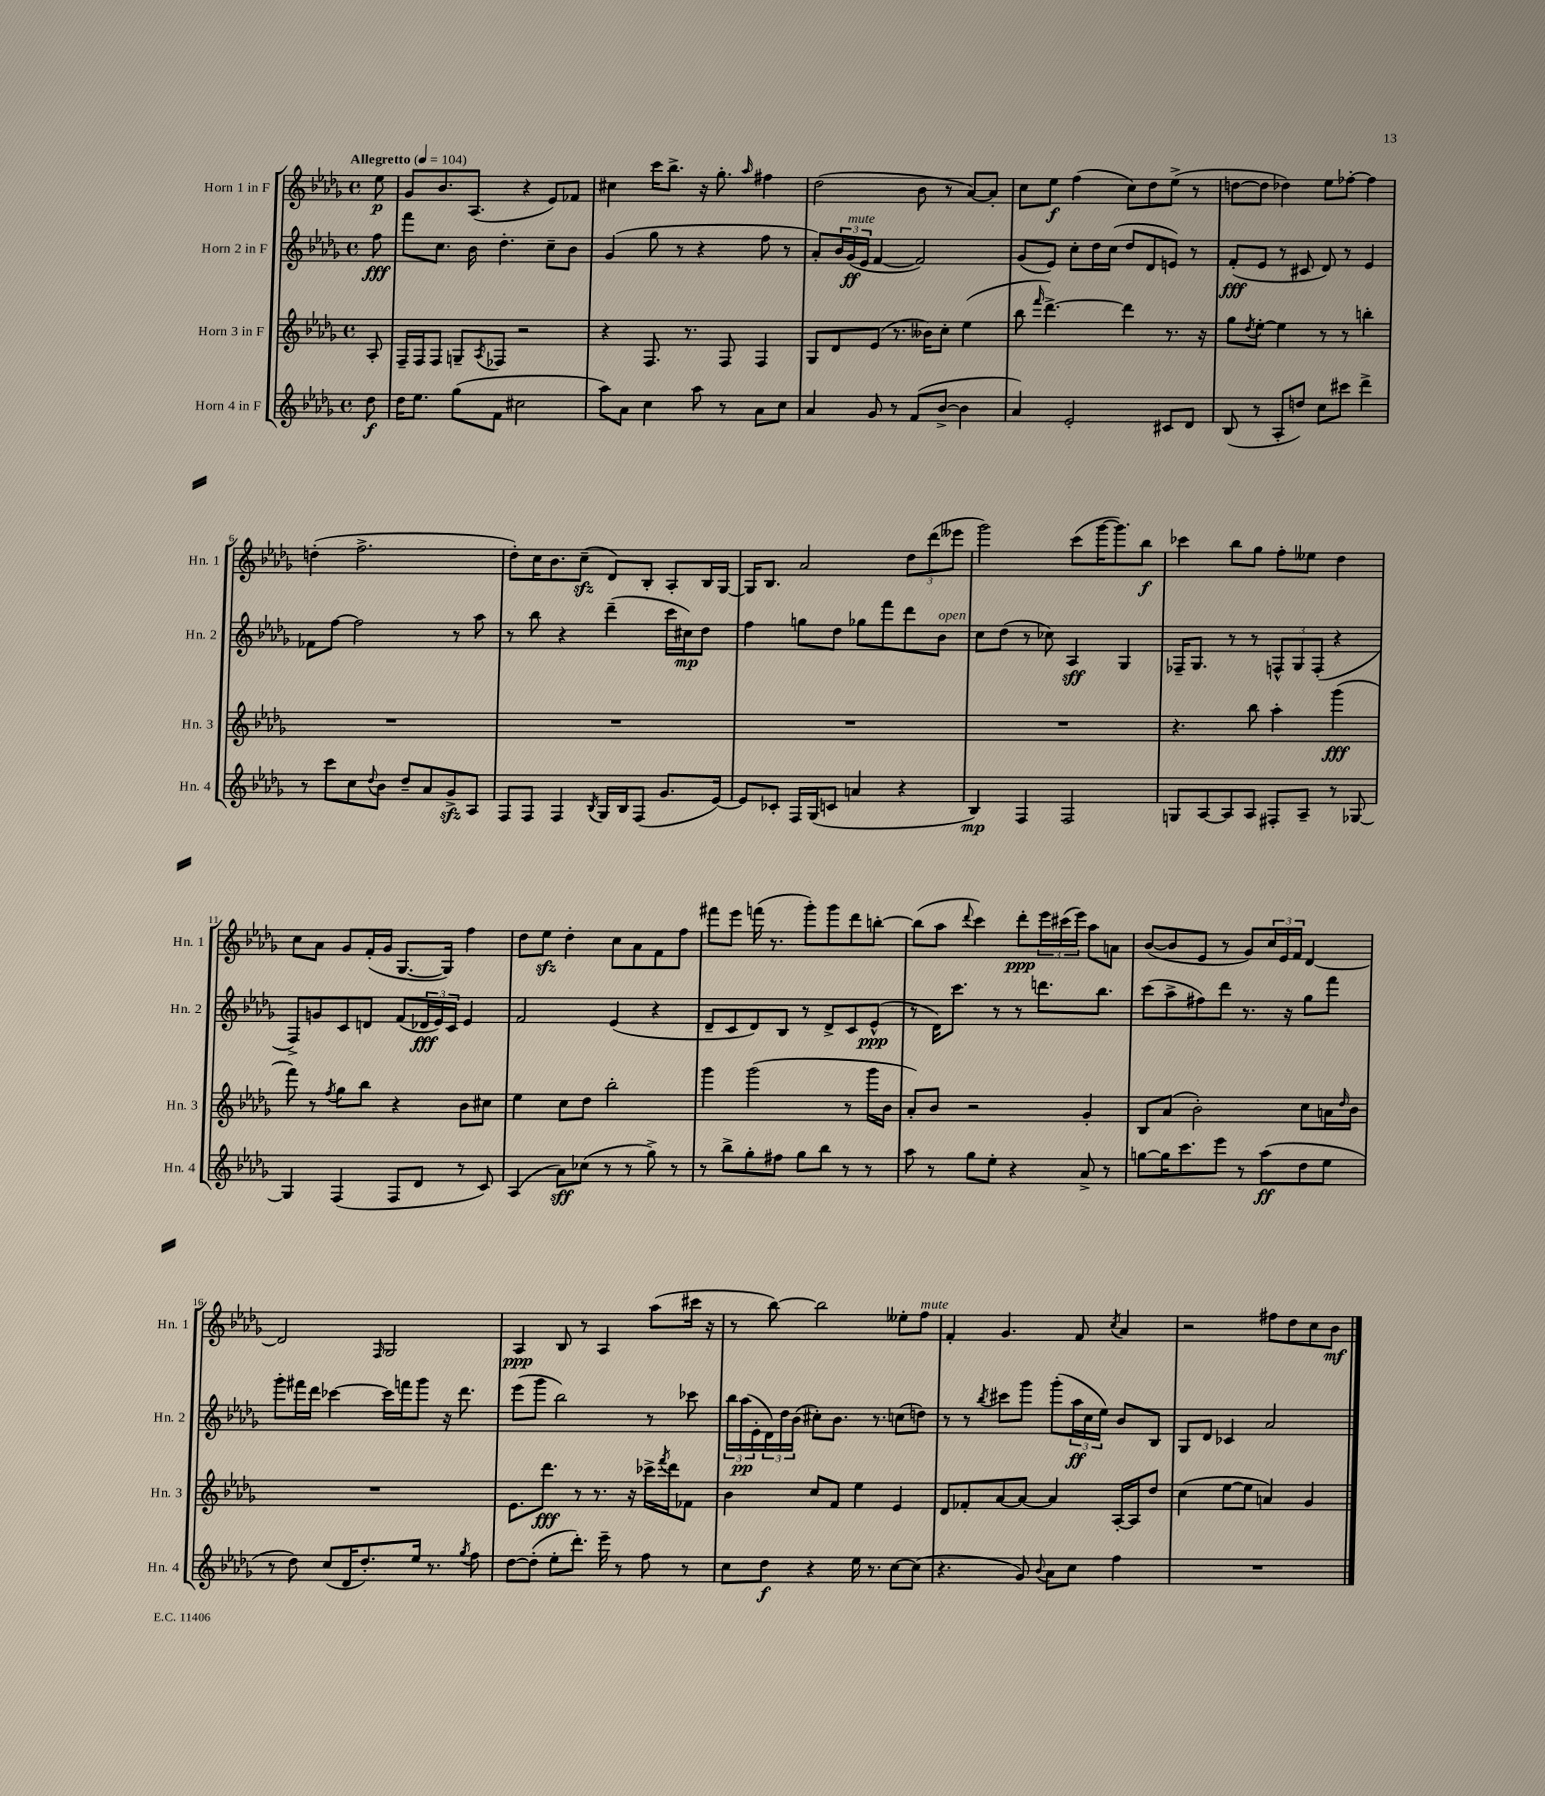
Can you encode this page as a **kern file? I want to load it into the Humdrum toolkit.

**kern	**kern	**kern	**kern
*staff4	*staff3	*staff2	*staff1
*clefG2	*clefG2	*clefG2	*clefG2
*k[b-e-a-d-g-]	*k[b-e-a-d-g-]	*k[b-e-a-d-g-]	*k[b-e-a-d-g-]
*M4/4	*M4/4	*M4/4	*M4/4
*met(c)	*met(c)	*met(c)	*met(c)
*MM104	*MM104	*MM104	*MM104
8dd-\	8A-'/	8ff\	8ee-\
=	=	=	=
16dd-\LK	16F~/LL	8fff\L	8g-/L
8.ee-\J	16F/J	.	.
.	8F/J	8.cc\J	8.b-/
(8gg-\L	8G~/L	.	.
.	.	16b-\	(8.A-/J
.	8qA-/	.	.
8f\J	8F-/J	4.dd-'\	.
2cc#\	2r	.	4r
.	.	8cc~\L	8e-/L)
.	.	8b-\J	8f-/J
=	=	=	=
8aa-\L)	4r	(4g-/	4cc#\
8a-\J	.	.	.
4cc\	8.F/	8gg-\	16ccc\LK
.	.	.	8.bb-^\J
.	.	8r	.
.	8.r	.	.
8aa-\	.	4r	16r
.	.	.	8.gg-'\
8r	8F/	.	.
.	.	.	16qqaa-/
8a-\L	4F/	8ff\	4ff#\
8cc\J	.	8r	.
=	=	=	=
4a-/	8G-/L	8a-'/L)	(2dd-\
.	8d-/	24b-/L	.
.	.	(24g-/	.
.	.	24e-/JJ	.
8g-/	(8e-/J	[4f/	.
8r	8.r	.	.
(8f/L	.	2f/])	8b-\
.	16b--\LK)	.	.
[8b-^/J	8cc'\J	.	8r
4b-\]	(4ee-\	.	[8a-/L)
.	.	.	8a-'/]J
=	=	=	=
4a-/)	8bb-\	(8g-/L	8cc\L
.	16qqfff/	.	.
.	[4.ddd-^\)	8e-/J)	8ee-\J
2e-'/	.	8cc'\L	(4ff\
.	.	16dd-\L	.
.	.	(16cc\JJ	.
.	4ddd-\]	8dd-/L	8cc\L)
.	.	8d-/	8dd-\
8c#/L	8.r	8e/J)	(8ee-^\J
8d-/J	.	8r	8r
.	16r	.	.
=	=	=	=
(8B-/	8gg-\L	(8f'/L	[8dd\L
.	8qdd-/	.	.
8r	[8ee-'\J	8e-/J	8dd\]J
8A-'/L	4ee-\]	8r	4dd-\)
8dd/J)	.	8c#/	.
8cc\L	8r	8d-/)	8ee-\L
8ccc#\J	8r	8r	[8ff-'\J
4ddd-^\	4bb'\	4e-/	4ff-\]
=	=	=	=
8r	1r	8f-\L	(4dd'\
8ccc\L	.	[8ff\J	.
8cc\	.	2ff\]	2.ff^\
8qqdd-/	.	.	.
8b-\J	.	.	.
8dd-~/L	.	.	.
8a-/	.	.	.
8g-^/	.	8r	.
8A-/J	.	8aa-\	.
=	=	=	=
8F/L	1r	8r	8dd-'\L)
8F/J	.	8bb-\	16cc\K
.	.	.	8.b-\
4F/	.	4r	.
.	.	.	(8cc~\J
8qB-/	.	.	.
16G-/LL	.	(4ddd-~\	8d-/L)
16B-/J	.	.	.
(8F/J	.	.	8B-'/J
8.g-/L	.	16ccc\LL	8A-'/L
.	.	16cc#\J)	.
.	.	8dd-\J	16B-/L
[16e-/Jk)	.	.	[16G-/JJ
=	=	=	=
8e-/]L	1r	4ff\	16G-/]LK
.	.	.	8.B-/J
8c-'/J	.	.	.
16F/LL	.	8gg\L	2a-/
(16G-/J	.	.	.
8c/J	.	8dd-\J	.
4a/	.	8gg-\L	.
.	.	8fff\	.
4r	.	8ddd-\	12dd-\L
.	.	.	(12ddd-\
.	.	8b-\J	.
.	.	.	12eee--\J
=	=	=	=
4B-/)	1r	8cc\L	2ggg-\)
.	.	(8dd-\J	.
4F/	.	8r	.
.	.	8cc-\)	.
2F/	.	4A-/	(8ccc\L
.	.	.	[16ggg-\K
.	.	.	8.ggg-\])
.	.	4G-/	.
.	.	.	8bb-\J
=	=	=	=
8G/L	4.r	16F-~/LK	4ccc-\
.	.	8.G-/J	.
[8A-/	.	.	.
8A-/]	.	8r	8bb-\L
8A-/J	8bb-\	8r	8gg-\J
8F#'/L	4aa-'\	12F^^/L	8ff'\L
.	.	12G-/	.
8A-~/J	.	.	8ee--\J
.	.	(12F'/J	.
8r	(4ggg-\	4r	4dd-\
[8G-/	.	.	.
=	=	=	=
4G-/]	8fff\)	8F^/L)	8cc\L
.	8r	8g/	8a-\J
.	8qff/	.	.
(4F/	8gg-\L	8c/	8g-/L
.	8bb-\J	8d/J	(16f'/L
.	.	.	16g-/JJ
8F/L	4r	(8f/L	[8.G-/L
8d-/J	.	24d-/L	.
.	.	24e-/)	.
.	.	.	16G-/]Jk)
.	.	24c/JJ	.
8r	8b-\L	4e-/	4ff\
8c/)	8cc#\J	.	.
=	=	=	=
(4A-/	4ee-\	2f/	8dd-\L
.	.	.	8ee-\J
8a-\L)	8cc\L	.	4dd-'\
(8cc-\J	8dd-\J	.	.
8r	2bb-'\	(4e-/	8cc\L
8r	.	.	8a-\
8gg-^\)	.	4r	8f\
8r	.	.	8ff\J
=	=	=	=
8r	4ggg-\	8d-~/L	8fff#\L
8bb-^\L	.	8c/	8eee-\J
8gg-'\	(2ggg-\	8d-/)	(16fff\
.	.	.	8.r
8ff#\J	.	8B-/J	.
8gg-\L	.	8r	8ggg-'\L)
8bb-\J	.	8d-^/L	8ggg-\
8r	8r	8c/	8ddd-\
8r	16ggg-\LL	(8e-^^/J	[8bb'\J
.	16b-\JJ	.	.
=	=	=	=
8aa-\	8a-'/L)	8r	(8bb\]L
8r	8b-/J	16d-\LK)	8aa-\J
.	.	8.ccc\J	.
.	.	.	8qqddd-/
8gg-\L	2r	.	4ccc\)
8ee-'\J	.	8r	.
4r	.	8r	8ddd-'\L
.	.	8.ddd\L	24eee-\L
.	.	.	(24ccc#\
.	.	.	24eee-\JJ)
8a-^/	4g-'/	.	8aa-\L
.	.	8.bb-\J	.
8r	.	.	8a\J
=	=	=	=
[8gg\L	8B-/L	(8ccc\L	([8b-/L
16gg\]K	(8a-/J	8aa-^\	8b-/]
8.ccc\	.	.	.
.	2b-'\)	8ff#\)	8e-/J
8eee-\J	.	8ddd-\J	8r
8r	.	8.r	8g-/L)
(8aa-\L	.	.	24cc/L
.	.	.	24e-/
.	.	16r	.
.	.	.	24f/JJ
8dd-\	8cc\L	8gg-\L	[4d-/
8ee-\J	16a\L	8fff\J	.
.	16qqdd-/	.	.
.	16b-\JJ	.	.
=	=	=	=
8r	1r	8ggg-'\L	2d-/]
8dd-\)	.	16fff#\L	.
.	.	16ddd-\JJ	.
(8cc/L	.	[4ccc-\	.
16d-/K	.	.	.
8.dd-'/)	.	.	.
.	.	.	16qqF/
.	.	16ccc-\]LL	2G-/
.	.	16fff\J	.
16ee-/Jk	.	8ggg-\J	.
8.r	.	.	.
.	.	16r	.
.	.	8.ddd-\	.
8qgg-/	.	.	.
8ff\	.	.	.
=	=	=	=
[8dd-\L	8.e-\L	(8eee-\L	4A-/
(8dd-'\]J	.	8ggg-\J	.
.	8.ddd-\J	.	.
8ee-'\L	.	2bb-\)	8B-/
8.ddd-'\J)	8r	.	8r
.	8.r	.	4A-/
16eee-~\	.	.	.
8r	.	.	.
.	16r	.	.
8ff\	16ccc-^\LL	8r	(8aa-\L
.	8qfff/	.	.
.	16ddd-\J	.	.
8r	8f-\J	8ccc-\	16ccc#\Jk
.	.	.	16r
=	=	=	=
8cc\L	4b-\	24bb-\LL	8r
.	.	(24aa-\	.
.	.	24e-'\	.
8dd-\J	.	24d-\)	[8bb-\)
.	.	24dd-\	.
.	.	(24b-\JJ	.
4r	8cc/L	8cc#'\L)	2bb-\]
.	8f/J	8.b-\J	.
16ee-\	4ee-\	.	.
8.r	.	8.r	.
[8cc\L	4e-/	(8cc\L	8ee--'\L
(8cc\]J	.	8dd\J)	8ff\J
=	=	=	=
4.r	8d-/L	8r	4f'/
.	8f-'/	8r	.
.	.	8qbb-/	.
.	[8a-/	8ccc#\L	4.g-/
8g-/)	8a-/_J	8ggg-\J	.
8qqb-/	.	.	.
8a-\L	4a-/]	(8ggg-'\L	.
8cc\J	.	24aa-\L	8f/
.	.	24cc\	.
.	.	24ee-\JJ)	.
.	.	.	8qcc/
4ff\	[16A-'/LL	8b-/L	4a-/
.	16A-/]J	.	.
.	8dd-/J	8B-/J	.
=	=	=	=
1r	(4cc\	8G-/L	2r
.	.	8d-/J	.
.	[8ee-\L	4c-/	.
.	8ee-\]J	.	.
.	4a/)	2a-/	8ff#\L
.	.	.	8dd-\
.	4g-/	.	8cc\
.	.	.	8b-\J
==	==	==	==
*-	*-	*-	*-
